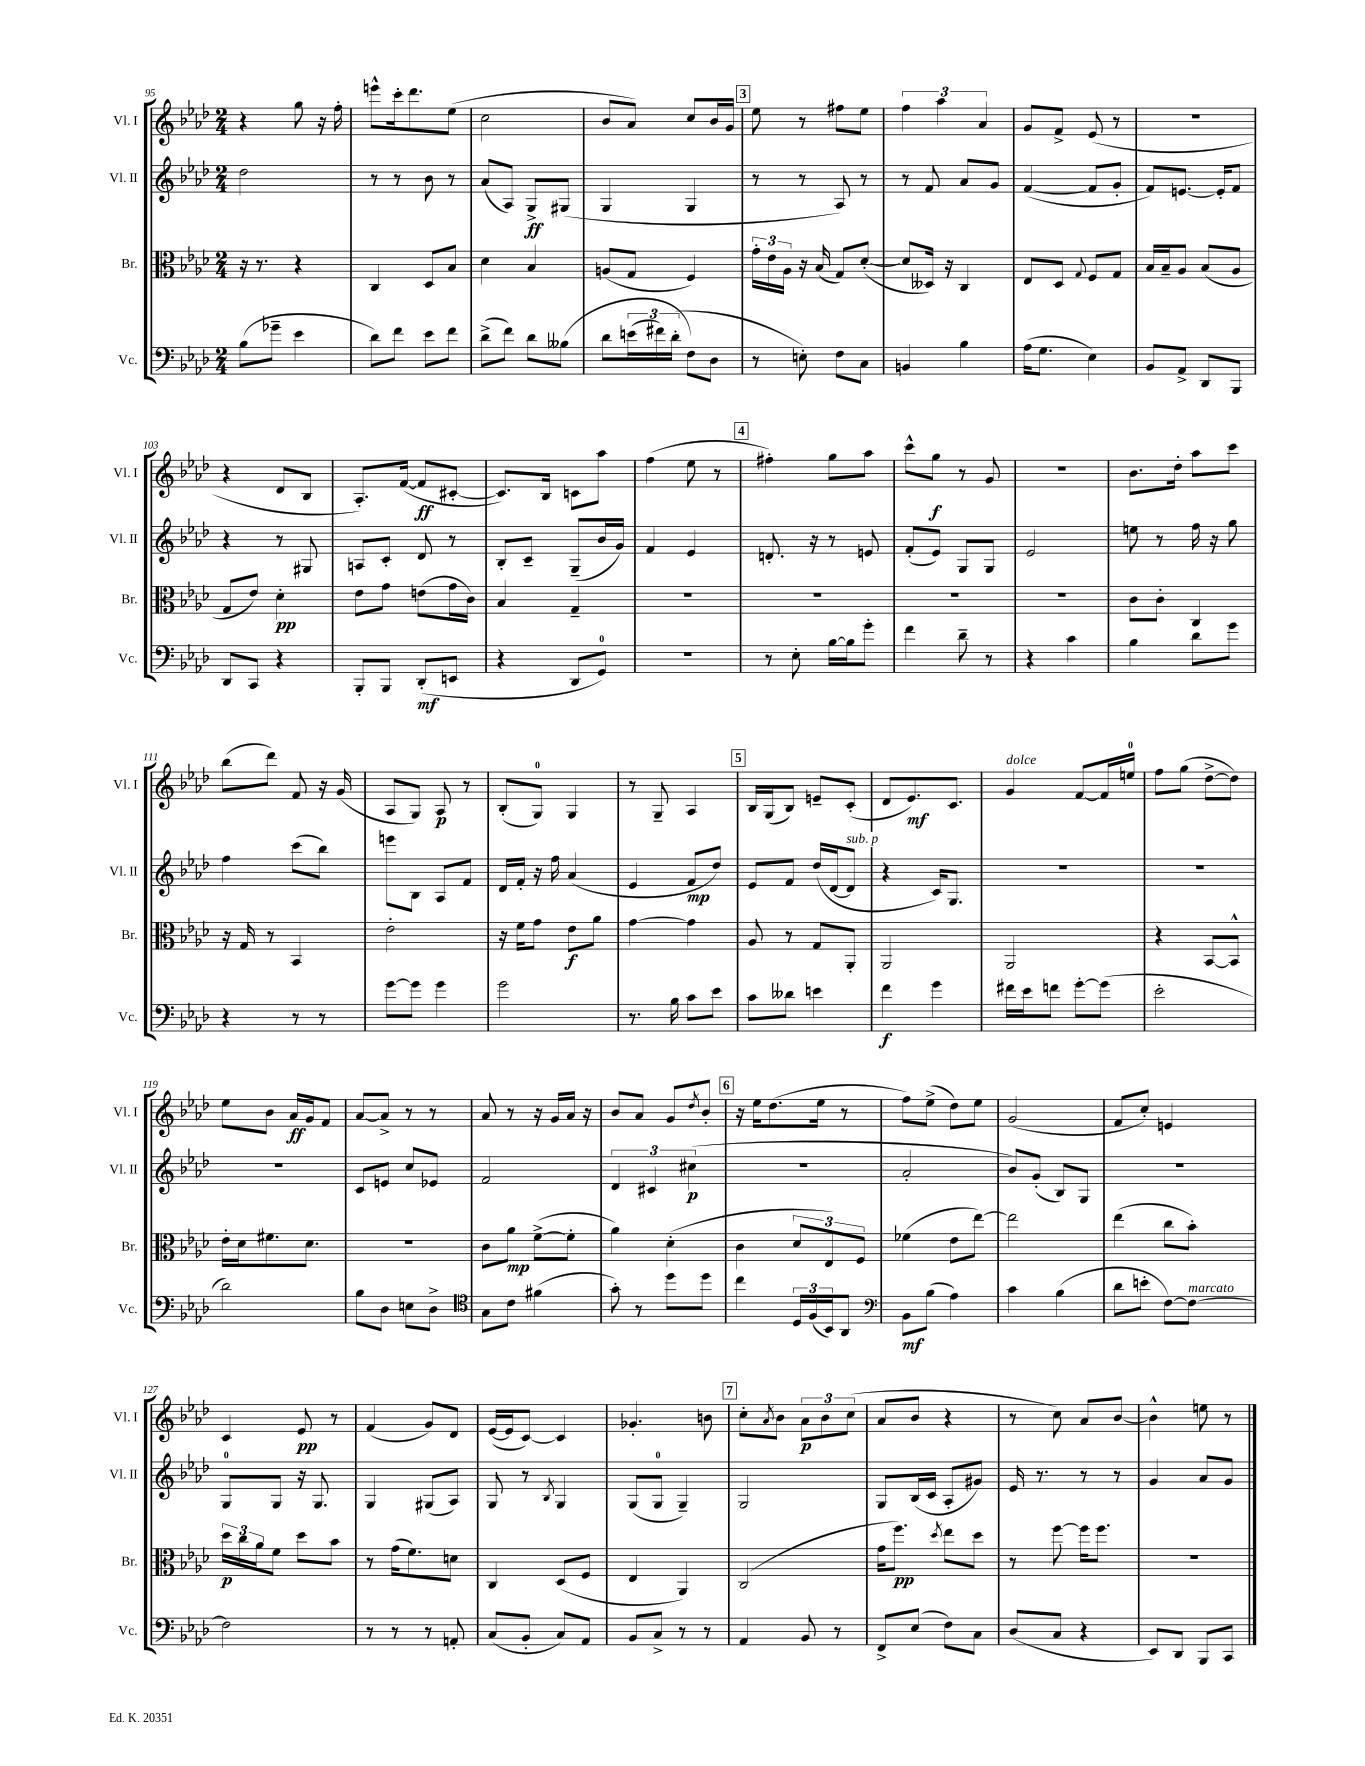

**kern	**kern	**kern	**kern
*staff4	*staff3	*staff2	*staff1
*clefF4	*clefC3	*clefG2	*clefG2
*k[b-e-a-d-]	*k[b-e-a-d-]	*k[b-e-a-d-]	*k[b-e-a-d-]
*M2/4	*M2/4	*M2/4	*M2/4
(8B-	16r	2dd-	4r
.	8.r	.	.
8g-~	.	.	.
4e-	4r	.	8gg
.	.	.	16r
.	.	.	16ff'
=	=	=	=
8d-)	4C	8r	8eee^^
8f	.	8r	16ccc'
.	.	.	8.ddd-
8e-	8D-	8b-	.
8f	8B-	8r	(8ee-
=	=	=	=
(8d-^	4d-	(8a-	2cc
8f)	.	8A-)	.
8d-	4B-	8G^	.
&(8B--	.	(8G#	.
=	=	=	=
8d-	(8A	4G	8b-
(24e	8G	.	8a-)
24f#)	.	.	.
(24d-'	.	.	.
8F&)	4F)	4G	8cc
8D-	.	.	16b-
.	.	.	16g
=	=	=	=
8r	24g'	8r	8ee-
.	24e-	.	.
.	24A-	.	.
8E')	16r	8r	8r
.	(16B-	.	.
8F	8G)	8A-)	8ff#
8C	([8d-'	8r	8ee-
=	=	=	=
4BB	8d-]	8r	6ff
.	16D--)	8f	.
.	.	.	6aa-
.	16r	.	.
4B-	4C	8a-	.
.	.	.	6a-
.	.	8g	.
=	=	=	=
(16A-	8E-	([4f	8g
8.G	.	.	.
.	8D-	.	8f^
.	8qqG	.	.
4E-)	8F	8f]	(8e-
.	8G	8g'	8r
=	=	=	=
8BB-	16B-	8f)	2r
.	16B-~	.	.
8AA-^	8A-	[8.e	.
8DD-	(8B-	.	.
.	.	16e']	.
8BBB-	8A-	8f	.
=	=	=	=
8DD-	8G	4r	4r
8CC	8e-)	.	.
4r	4d-'	8r	8d-
.	.	8G#	8B-
=	=	=	=
8BBB-'	8e-	8A	8.A-')
8BBB-	8g	8c'	.
.	.	.	([16f
(8DD-'	(8e	8d-	8f]
8EE	16g	8r	[8c#'
.	16c)	.	.
=	=	=	=
4r	4B-	8B-'	8.c#])
.	.	8c~	.
.	.	.	16B-
8DD-	4G~	(8G~	8c
8GG)	.	16b-	8aa-
.	.	16g)	.
=	=	=	=
2r	2r	4f	(4ff
.	.	4e-	8ee-
.	.	.	8r
=	=	=	=
8r	2r	8.d'	4ff#')
8E-'	.	.	.
.	.	16r	.
[16B-	.	8r	8gg
16B-]	.	.	.
8g'	.	8e	8aa-
=	=	=	=
4f	2r	(8f'	8ccc^^
.	.	8e-)	8gg
8d-~	.	8G	8r
8r	.	8G	8g
=	=	=	=
4r	2r	2e-	2r
4c	.	.	.
=	=	=	=
4B-	8c	8ee	8.b-
.	8c'	8r	.
.	.	.	16dd-'
8d-	4C	16ff	8aa-
.	.	16r	.
8g	.	8gg	8ccc
=	=	=	=
4r	16r	4ff	(8bb-
.	16G	.	.
.	8r	.	8ddd-)
8r	4BB-	(8ccc	8f
8r	.	8bb-)	16r
.	.	.	(16g
=	=	=	=
[8g	2e-'	8eee	8A-
8g]	.	8B-	8G)
4g	.	8A-	8A-
.	.	8f	8r
=	=	=	=
2g	16r	16d-	(8B-'
.	16f	16f'	.
.	8g	16r	8G)
.	.	16ff	.
.	8e-	(4a-	4G
.	8a-	.	.
=	=	=	=
8.r	[4g	4e-	8r
.	.	.	8G~
16B-	.	.	.
8c	4g]	8f	4A-
8e-	.	8dd-)	.
=	=	=	=
8c	8A-	8e-	16B-
.	.	.	(16G
8d--	8r	8f	8B-)
4e	8G	(16dd-	8e~
.	.	[16d-	.
.	8AA-'	8d-]	(8c'
=	=	=	=
4f	2AA-	4r	8d-
.	.	.	8.e-)
4g	.	16c)	.
.	.	8.G	8.c
=	=	=	=
16f#	2AA-	2r	4g
16e-	.	.	.
8f	.	.	.
[8g'	.	.	[8f
(8g]	.	.	16f]
.	.	.	16ee
=	=	=	=
2e-'	4r	2r	8ff
.	.	.	(8gg
.	[8BB-	.	[8dd-^
.	8BB-^^]	.	8dd-])
=	=	=	=
2d-)	16e-'	2r	8ee-
.	16d-	.	.
.	8.f#	.	8b-
.	.	.	16a-
.	8.d-	.	16g
.	.	.	8f
=	=	=	=
8B-	2r	8c	[8a-
8D-	.	8e	8a-^]
8E	.	8cc	8r
8D-^	.	8e-	8r
=	=	=	=
*clefC4	*	*	*
8G	8c	2f	8a-
8c	8a-	.	8r
(4f#	([8f^	.	16r
.	.	.	16g
.	8f']	.	16a-
.	.	.	16r
=	=	=	=
8g')	4a-)	6d-	8b-
8r	.	.	8a-
.	.	6c#	.
8dd-	(4d-'	.	8g
.	.	(6cc#	.
.	.	.	8qdd-
8dd-	.	.	8b-'
=	=	=	=
4cc	4c	2r	16r
.	.	.	16ee-
.	.	.	(8.dd-
24D-	12d-	.	.
(24F	.	.	.
.	.	.	16ee-
24BB-)	12E-)	.	.
8AA-	.	.	8r
.	12F	.	.
=	=	=	=
*clefF4	*	*	*
8BB-	(4f-	2a-'	8ff)
(8B-	.	.	(8ee-^
4A-)	8e-	.	8dd-)
.	[8ee-)	.	8ee-
=	=	=	=
4c	2ee-]	8b-)	(2g
.	.	(8g'	.
(4B-	.	8B-)	.
.	.	8G	.
=	=	=	=
8d-	(4ee-	2r	8f
8e'	.	.	8cc')
[8F)	8cc	.	4e
8F_	8b-')	.	.
=	=	=	=
2F]	24dd-	8G	4c
.	24cc	.	.
.	24a-	.	.
.	8f	8G	.
.	8dd-	16r	8e-
.	.	8.G	.
.	8b-	.	8r
=	=	=	=
8r	8r	4G	(4f
8r	(16g	.	.
.	8.f)	.	.
8r	.	(8G#	8g)
8AA'	8d	8A-)	8d-
=	=	=	=
(8C	4C	8G	([16e-
.	.	.	16e-]
8BB-'	.	8r	[8c)
.	.	8qB-	.
8C)	(8D-	4G	4c]
8AA-	8F	.	.
=	=	=	=
8BB-	4E-	(8G	4.g-'
8C^	.	8G	.
8r	4AA-)	4G~)	.
8r	.	.	8b
=	=	=	=
4AA-	(2C	2G	8cc'
.	.	.	8qa-
.	.	.	8b-
8BB-	.	.	12a-
.	.	.	12b-
8r	.	.	.
.	.	.	(12cc
=	=	=	=
8FF^	16g	8G	8a-
.	8.ff)	.	.
(8E-	.	(16B-	8b-
.	.	16c	.
.	8qdd-	.	.
8F)	8ee-	8A-'	4r
8C	8dd-	8g#)	.
=	=	=	=
(8D-	8r	16e-	8r
.	.	8.r	.
8C	[8ff	.	8cc)
4r	16ff]	8r	8a-
.	8.ff	.	.
.	.	8r	[8b-
=	=	=	=
8EE-)	2r	4g	4b-^^]
8DD-	.	.	.
8BBB-	.	8a-	8ee
8CC	.	8g	8r
==	==	==	==
*-	*-	*-	*-
